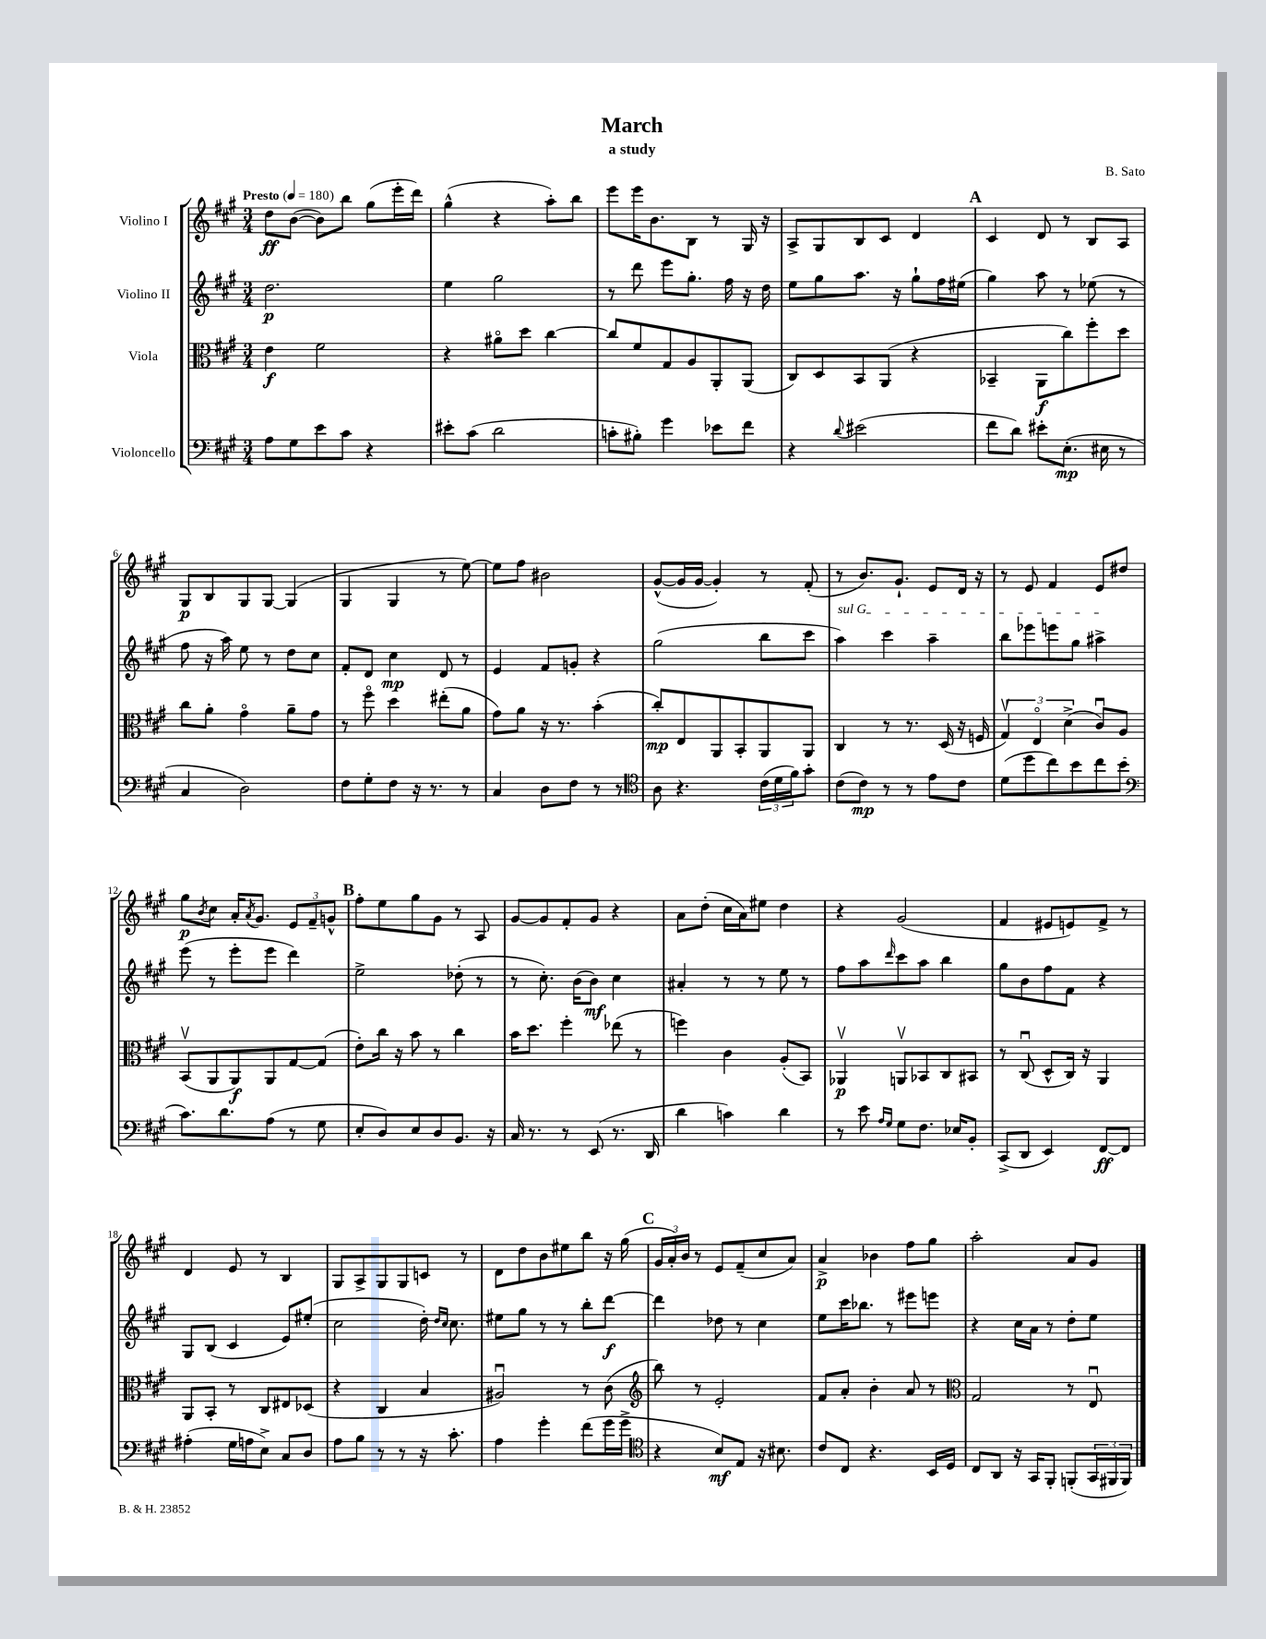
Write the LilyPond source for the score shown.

\header { title = "March" composer = "B. Sato" subtitle = "a study" }
<<
\new StaffGroup <<
\new Staff = "s0" \with { instrumentName = "Violino I" } {
    \clef treble \key a \major \numericTimeSignature \time 3/4 \tempo "Presto" 4 = 180
    d''8\ff b'8~( b'8) b''8 gis''8( e'''16-. d'''16) |
    gis''4-^( r4 a''8-.) b''8 |
    e'''8 e'''16 b'8. b8 r8 gis16 r16 |
    a8-> gis8 b8 cis'8 d'4 |
    \mark \markup { \bold "A" } cis'4 d'8 r8 b8 a8 |
    gis8\p b8 gis8 gis8~ gis4( |
    gis4 gis4 r8 e''8~) |
    e''8 fis''8 bis'2 |
    gis'8~-^( gis'16 gis'16~ gis'4-.) r8 fis'8-.( |
    r8 b'8.) gis'8.-! e'8 d'16 r16 |
    r8 e'8 fis'4 e'8 dis''8 |
    gis''8\p \acciaccatura { b'8 } cis''8 a'16-. \acciaccatura { a'8 } gis'8. \tuplet 3/2 { e'8 fis'8-- g'8-^ } |
    \mark \markup { \bold "B" } fis''8-. e''8 gis''8 gis'8 r8 a8 |
    gis'8~ gis'8 fis'8-. gis'8 r4 |
    a'8 d''8-.( cis''16 a'16) eis''8 d''4 |
    r4 gis'2( |
    fis'4 eis'8 e'8) fis'8-> r8 |
    d'4 e'8 r8 b4 |
    gis8 a8-> gis8 gis8 c'8 r8 |
    d'8 d''8 b'8 eis''8 b''8 r16 gis''16( |
    \mark \markup { \bold "C" } \tuplet 3/2 { gis'16 a'16-.) b'16 } r8 e'8 fis'8--( cis''8 a'8) |
    a'4->\p bes'4 fis''8 gis''8 |
    a''2-. a'8 gis'8 \bar "|." |
}
\new Staff = "s1" \with { instrumentName = "Violino II" } {
    \clef treble \key a \major \numericTimeSignature \time 3/4
    d''2.\p |
    e''4 gis''2 |
    r8 d'''8 e'''8 gis''8.-. fis''16 r16 d''16 |
    e''8 gis''8 a''8. r16 gis''8-! fis''16 eis''16( |
    \mark \markup { \bold "A" } gis''4) a''8 r8 ees''8( r8 |
    fis''8 r16 a''16) e''8 r8 d''8 cis''8 |
    fis'8-. d'8 cis''4\mp d'8 r8 |
    e'4 fis'8 g'8-. r4 |
    gis''2( b''8 cis'''8 |
    \once \override TextSpanner.bound-details.left.text = \markup { \italic "sul G" } a''4\startTextSpan) cis'''4 a''4-- |
    b''8 ees'''8 e'''8 gis''8 ais''4->\stopTextSpan |
    e'''8( r8 e'''8-. e'''8 d'''4) |
    \mark \markup { \bold "B" } e''2-> des''8-.( r8 |
    r8 cis''8.-.) b'16( b'8\mf) cis''4 |
    ais'4-. r8 r8 e''8 r8 |
    fis''8 a''8 \grace { d'''16 } cis'''8 a''8 b''4 |
    gis''8 b'8 fis''8 fis'8 r4 |
    gis8 b8( cis'4 e'8) eis''8-.( |
    cis''2 d''16-.) \grace { d''16 cis''16 } cis''8. |
    eis''8 gis''8 r8 r8 b''8-. d'''8~\f |
    \mark \markup { \bold "C" } d'''4 des''8 r8 cis''4 |
    e''8 cis'''16 bes''8. r8 eis'''8 e'''8 |
    r4 cis''16 a'16 r8 d''8-. e''8 \bar "|." |
}
\new Staff = "s2" \with { instrumentName = "Viola" } {
    \clef alto \key a \major \numericTimeSignature \time 3/4
    e'4\f fis'2 |
    r4 ais'8\flageolet d''8 cis''4~ |
    cis''8 fis'8 gis8 a8 a,8-. a,8( |
    cis8) d8 b,8 a,8( r4 |
    \mark \markup { \bold "A" } bes,4-- a,8\f cis''8) fis''8-. d''8 |
    cis''8 a'8-. gis'4\flageolet a'8-- gis'8 |
    r8 fis''8\flageolet d''4 eis''8-.( a'8 |
    gis'8) a'8 r16 r8. b'4-.( |
    cis''8-.\mp) e8 a,8 b,8-. a,8 a,8 |
    cis4 r8 r8. d16( r16 f16 |
    \tuplet 3/2 { gis4\upbow) e4\flageolet d'4->( } cis'8\downbow) a8 |
    b,8\upbow( a,8 a,8\f) a,8 gis8~ gis8( |
    \mark \markup { \bold "B" } e'8-.) cis''16 r16 b'8 r8 cis''4 |
    b'16 d''8. fis''4-. ees''8( r8 |
    f''4) cis'4 a8-.( b,8) |
    aes,4\upbow\p a,8\upbow bes,8 cis8 bis,8 |
    r8 cis8\downbow( d8-^ cis16) r16 a,4 |
    a,8 b,8-. r8 cis8 eis8 des8( |
    r4 cis4 b4 |
    ais2\downbow) r8 cis'8( |
    \mark \markup { \bold "C" } \clef treble b''8) r8 e'2-. |
    fis'8 a'8-. b'4-. a'8 r8 |
    \clef alto gis2 r8 e8\downbow \bar "|." |
}
\new Staff = "s3" \with { instrumentName = "Violoncello" } {
    \clef bass \key a \major \numericTimeSignature \time 3/4
    a8 gis8 e'8 cis'8 r4 |
    eis'8-. cis'8( d'2 |
    c'8-. bis8-.) gis'4 ees'8 fis'8 |
    r4 \appoggiatura { d'8 } eis'2( |
    \mark \markup { \bold "A" } fis'8 d'8) eis'8-. e8.-.\mp( eis16 r8 |
    cis4 d2) |
    fis8 gis8-. fis8 r16 r8. r8 |
    cis4 d8 fis8 r8 r8 |
    \clef tenor a8 r4. \tuplet 3/2 { cis'16( d'16 fis'16) } gis'8-. |
    cis'8( cis'8\mp) r8 r8 e'8 cis'8 |
    d'8( d''8 cis''8) b'8 cis''8 b'8( |
    \clef bass cis'8.) d'8. a8( r8 gis8 |
    \mark \markup { \bold "B" } e8-. d8) e8 d8 b,8. r16 |
    cis16 r8. r8 e,8( r8. d,16 |
    d'4 c'4) d'4 |
    r8 e'8 \grace { a16 gis16 } gis8 fis8. ees16 b,8-. |
    cis,8->( d,8 e,4) fis,8~\ff fis,8 |
    ais4-.( gis16 a16 e8->) cis8 d8 |
    a8 b8 r8 r8 r16 cis'8.-. |
    a4 gis'4-. fis'8( gis'16 gis'16-> |
    \mark \markup { \bold "C" } \clef tenor r4 b8\mf) e8 r16 bis8. |
    cis'8 cis8 r4. b,16 d16 |
    cis8 a,8 r16 gis,16 fis,8-. f,8-.( \tuplet 3/2 { gis,16 fis,16 fis,16) } \bar "|." |
}
>>
>>
